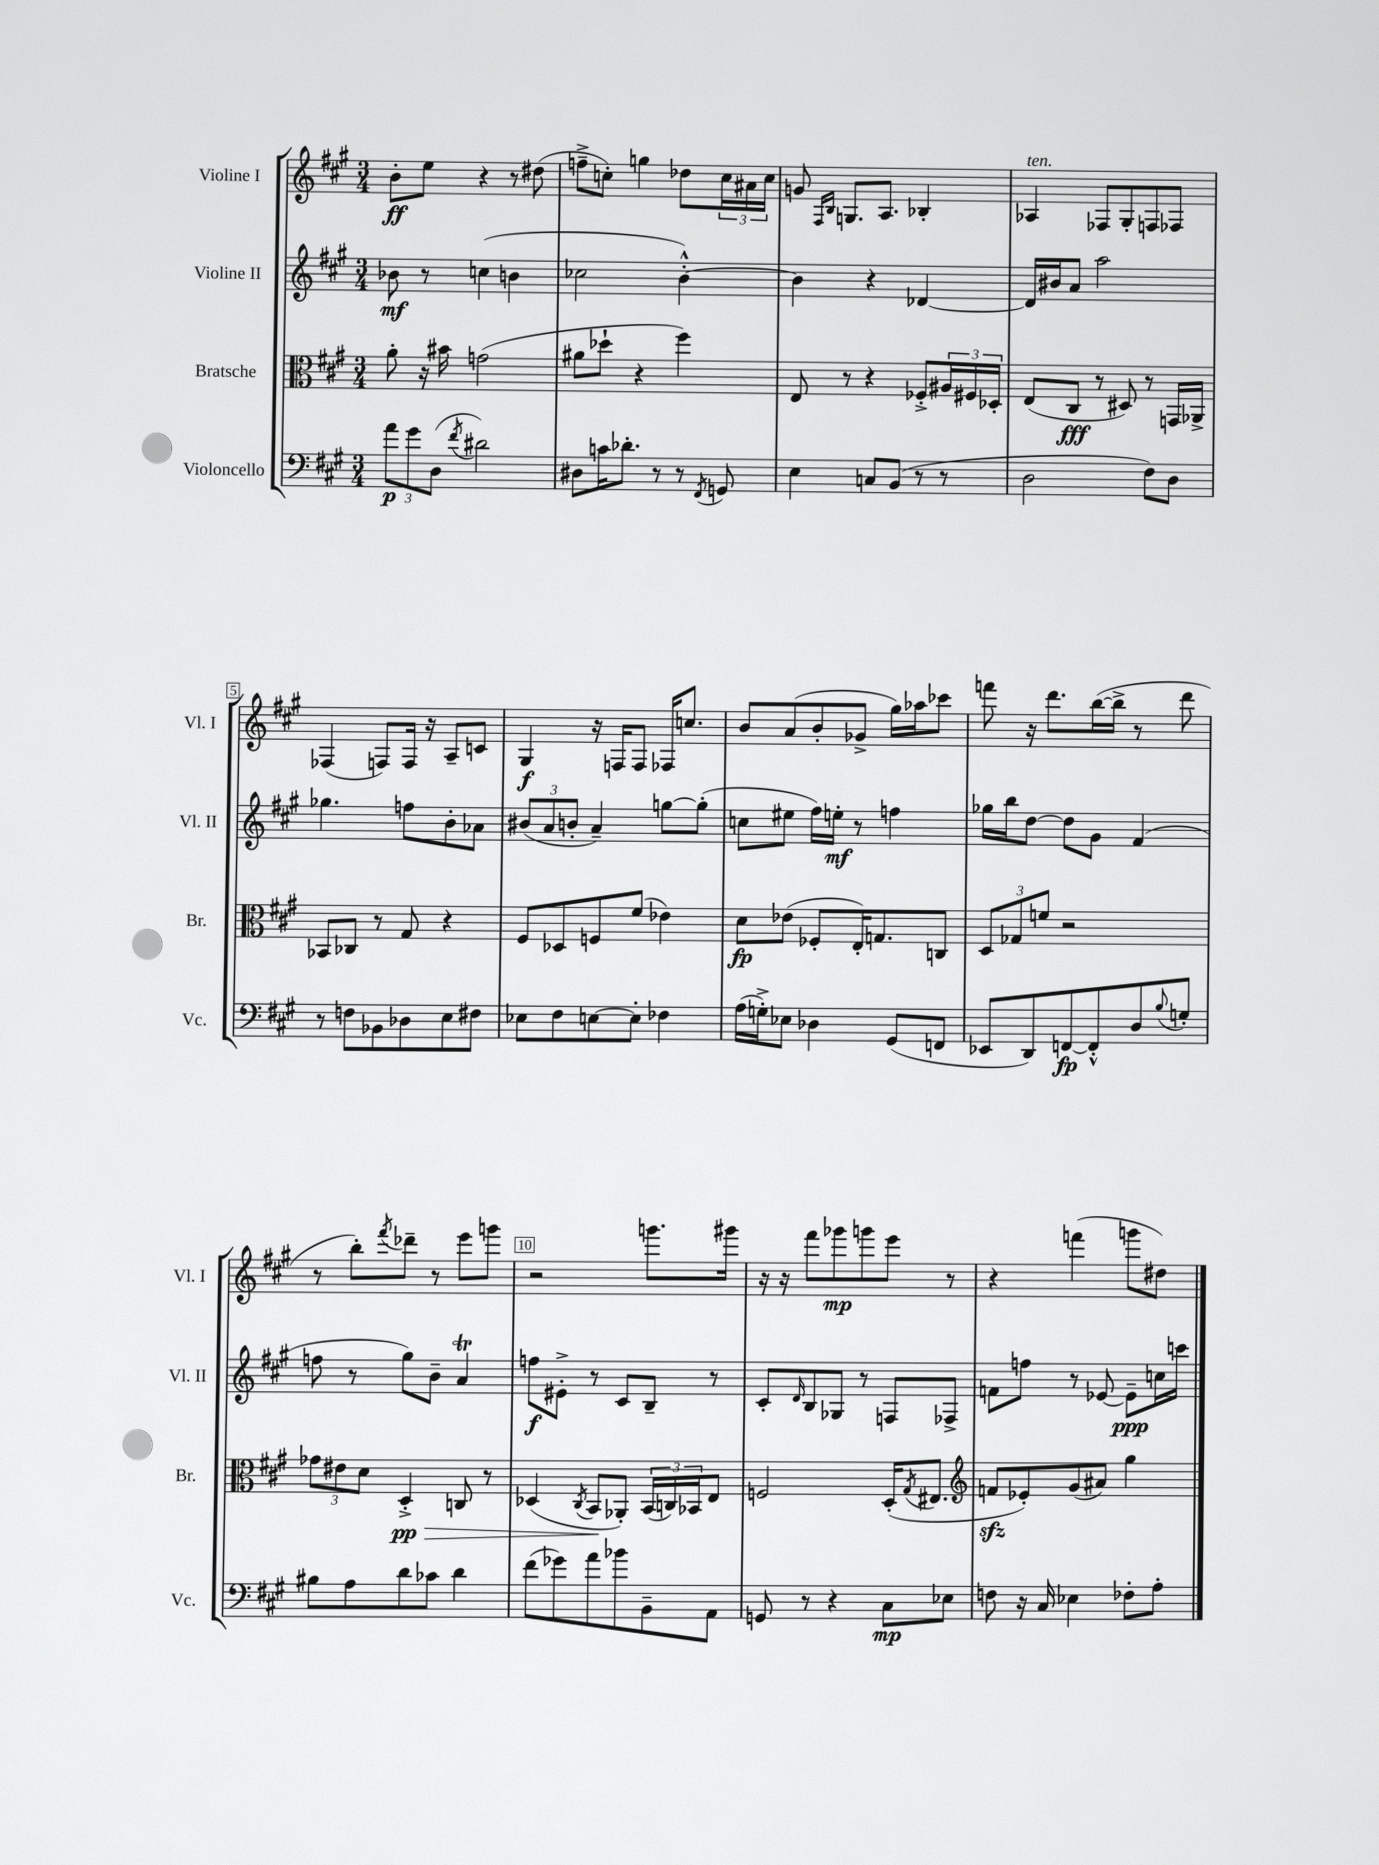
<<
\new StaffGroup <<
\new Staff = "s0" \with { instrumentName = "Violine I" shortInstrumentName = "Vl. I" } {
    \clef treble \key a \major \numericTimeSignature \time 3/4
    b'8-.\ff e''8 r4 r8 dis''8( |
    f''8---> c''8-.) g''4 des''8 \tuplet 3/2 { c''16 ais'16 c''16 } |
    g'8 \grace { fis16 b16 } g8. a8. bes4-. |
    aes4^\markup { \italic "ten." } fes8 gis8-. f8 fes8 |
    fes4( f8) f16 r16 a8-- c'8 |
    gis4\f r16 f16 f8 fes16 c''8. |
    b'8 a'8( b'8-. ges'8-> gis''16) aes''16 ces'''8 |
    f'''8 r16 d'''8. b''16~( b''16-> r8 d'''8 |
    r8 b''8-.) \acciaccatura { fis'''8 } des'''8-- r8 e'''8 g'''8 |
    r2 g'''8. gis'''16 |
    r16 r16 fis'''8 ges'''8\mp g'''8 e'''8 r8 |
    r4 f'''4( g'''8 dis''8) \bar "|." |
}
\new Staff = "s1" \with { instrumentName = "Violine II" shortInstrumentName = "Vl. II" } {
    \clef treble \key a \major \numericTimeSignature \time 3/4
    bes'8\mf r8 c''4( b'4 |
    ces''2 b'4~-.-^) |
    b'4 r4 des'4~ |
    des'16 bis'16 a'8 a''2 |
    ges''4. f''8 b'8-. aes'8 |
    \tuplet 3/2 { bis'8( a'8 b'8-. } a'4--) g''8~ g''8-.( |
    c''8 eis''8 fis''16) e''16-.\mf r8 f''4 |
    ges''16 b''16 d''8~ d''8 gis'8 fis'4( |
    f''8 r8 gis''8) b'8-- a'4\trill |
    f''8\f eis'8-.-> r8 cis'8 b8-- r8 |
    cis'8-. \grace { d'16 } b8 ges8 r8 f8 fes8-> |
    f'8 f''8 r8 ees'8~ ees'8--\ppp c''16 c'''16 \bar "|." |
}
\new Staff = "s2" \with { instrumentName = "Bratsche" shortInstrumentName = "Br." } {
    \clef alto \key a \major \numericTimeSignature \time 3/4
    a'8-. r16 bis'16 g'2( |
    ais'8 des''8-! r4 fis''4) |
    e8 r8 r4 fes8-.-> \tuplet 3/2 { ais16 fis16 des16-. } |
    e8( cis8\fff r8 dis8) r8 g,16 aes,16-> |
    bes,8 ces8 r8 gis8 r4 |
    fis8 des8 f8 fis'8( ees'4) |
    d'8\fp ees'8( fes8-. e16-.) g8. c8 |
    \tuplet 3/2 { d8 ges8 f'8 } r2 |
    \tuplet 3/2 { ges'8 eis'8 d'8 } d4-.->\pp\> c8 r8 |
    des4( \acciaccatura { cis8 } b,8\! aes,8-.) \tuplet 3/2 { b,16( c16) bes,16 } e8 |
    f2 d16-.( \acciaccatura { gis8 } eis8. |
    \clef treble f'8\sfz ees'8-.) gis'8( ais'8) gis''4 \bar "|." |
}
\new Staff = "s3" \with { instrumentName = "Violoncello" shortInstrumentName = "Vc." } {
    \clef bass \key a \major \numericTimeSignature \time 3/4
    \tuplet 3/2 { a'8\p gis'8 d8( } \acciaccatura { fis'8 } dis'2) |
    dis8 c'16 des'8.-. r8 r8 \acciaccatura { fis,8 } g,8 |
    e4 c8 b,8( r8 r8 |
    d2 fis8) d8 |
    r8 f8 bes,8 des8 e8 fis8 |
    ees8 fis8 e8~ e8-. fes4 |
    a16( g16-.->) ees8 des4 gis,8( f,8 |
    ees,8 d,8) f,8~\fp f,8-.-^ d8 \appoggiatura { b8 } g8-. |
    bis8 a8 d'8 ces'8 d'4 |
    fis'8( ges'8) a'8 bes'8 b,8-- a,8 |
    g,8 r8 r4 cis8\mp ees8 |
    f8 r16 cis16 ees4 fes8-. a8-. \bar "|." |
}
>>
>>
\layout { \context { \Score \override BarNumber.break-visibility = ##(#f #t #t) barNumberVisibility = #(every-nth-bar-number-visible 5) \override BarNumber.stencil = #(make-stencil-boxer 0.1 0.3 ly:text-interface::print) } }
